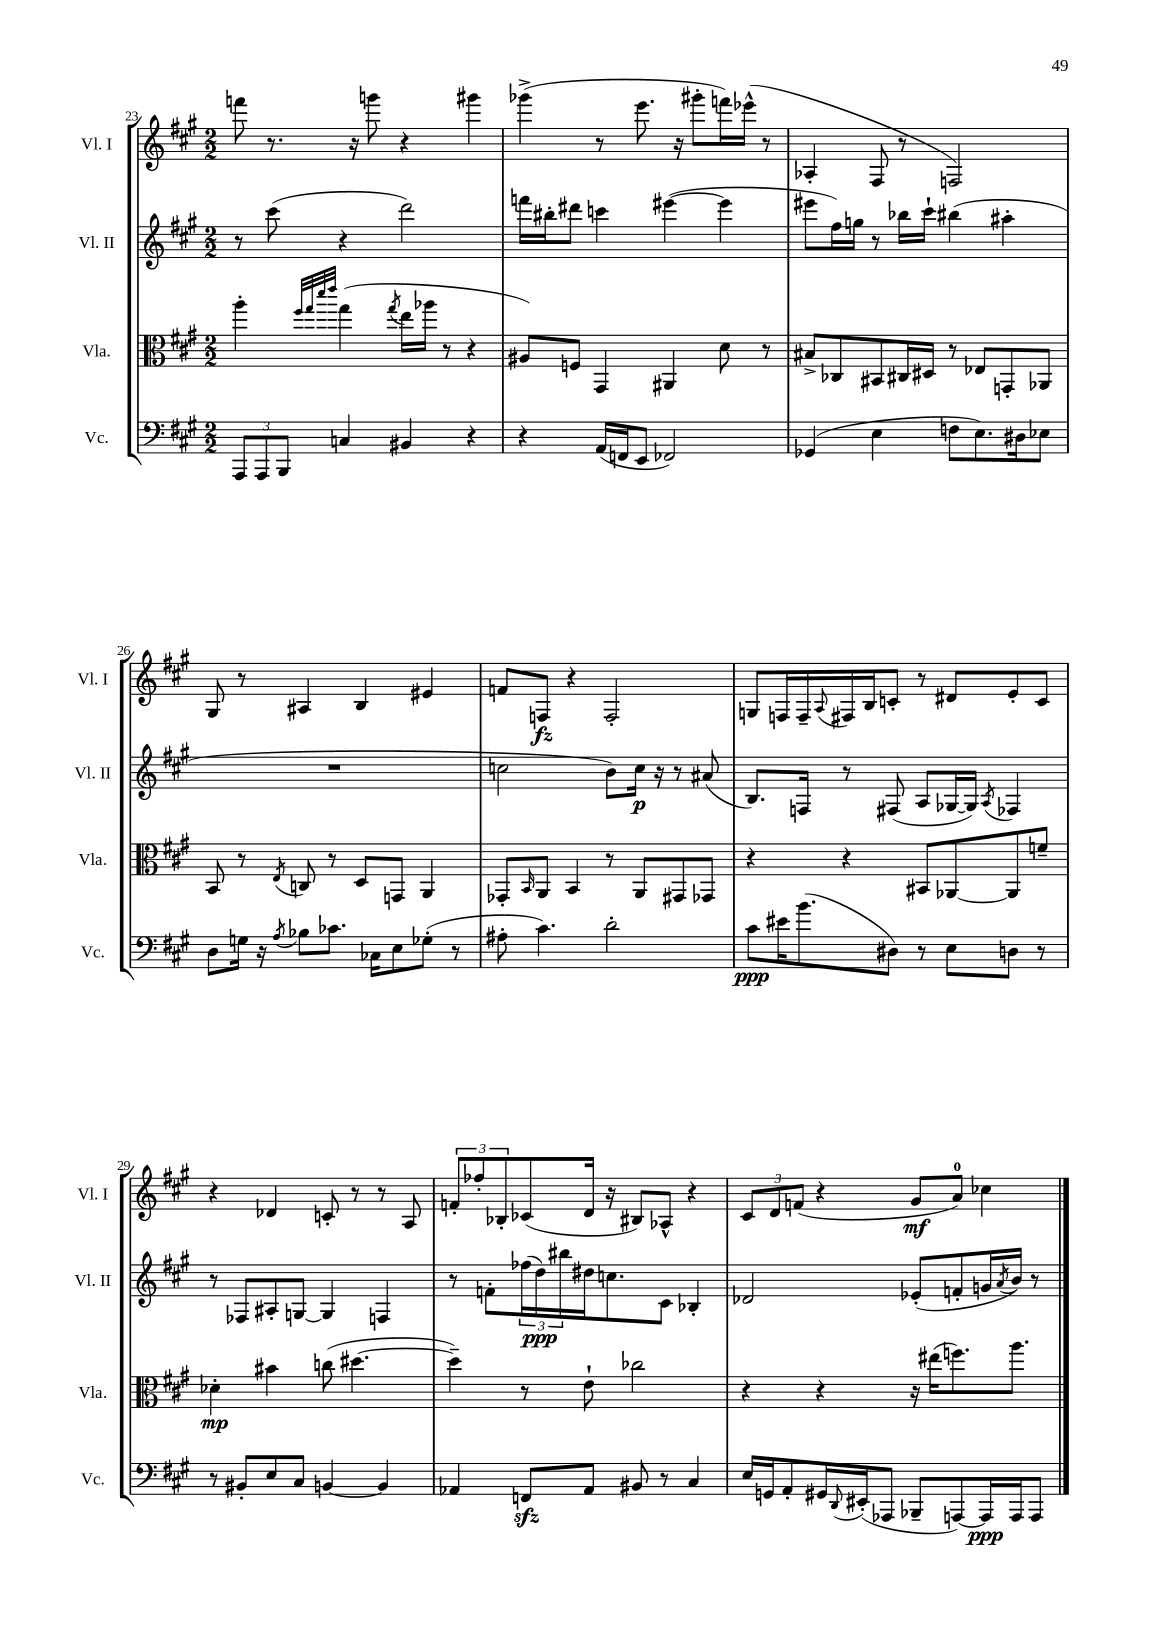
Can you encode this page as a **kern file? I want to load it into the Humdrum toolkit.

**kern	**kern	**kern	**kern
*staff4	*staff3	*staff2	*staff1
*clefF4	*clefC3	*clefG2	*clefG2
*k[f#c#g#]	*k[f#c#g#]	*k[f#c#g#]	*k[f#c#g#]
*M2/2	*M2/2	*M2/2	*M2/2
12AAA	4aa'	8r	8fff
12AAA	.	.	.
.	.	(8ccc#	8.r
12BBB	.	.	.
.	32qqff#	.	.
.	32qqgg#	.	.
.	32qqddd	.	.
.	32qqeee	.	.
4C	(4gg#	4r	.
.	.	.	16r
.	.	.	8ggg
.	8qgg#	.	.
4BB#	16ee	2ddd)	4r
.	16aa-	.	.
.	8r	.	.
4r	4r	.	4ggg#
=	=	=	=
4r	8A#)	16fff	(4ggg-^
.	.	16bb#'	.
.	8F	8ddd#	.
(16AA	4GG#	4ccc	8r
16FF	.	.	.
8EE	.	.	8.eee
2FF-)	4AA#	([4eee#	.
.	.	.	16r
.	.	.	8ggg#'
.	8d	4eee#]	16fff)
.	.	.	(16eee-^^
.	8r	.	8r
=	=	=	=
(4GG-	8B#^	8eee#	4A-'
.	8C-	16ff#)	.
.	.	16gg	.
4E	8BB#	8r	8F#
.	16C#	16bb-	8r
.	16D#	16ccc#`	.
8F	8r	(4bb#	2F)
8.E)	8E-	.	.
.	8GG'	4aa#'	.
16D#	.	.	.
8E-	8AA-	.	.
=	=	=	=
8D	8BB	1r	8G#
16G	8r	.	8r
16r	.	.	.
8qA	8qE	.	.
8B-	8C	.	4A#
8.c-	8r	.	.
.	8D	.	4B
16C-	.	.	.
8E	8GG	.	.
(8G-'	4AA	.	4e#
8r	.	.	.
=	=	=	=
8A#'	8GG-'	2cc	8f
.	16qqBB	.	.
4.c#)	8AA	.	8F
.	4BB	.	4r
2d'	8r	8b)	2F'
.	8AA	16cc	.
.	.	16r	.
.	8GG#	8r	.
.	8GG-	(8a#	.
=	=	=	=
8c#	4r	8.B)	8G
16e#	.	.	16F
(8.b	.	16F	16F~
.	.	.	8qqA
.	4r	8r	16F#
.	.	.	16B
8D#)	.	(8F#	8c'
8r	8BB#	8A	8r
8E	[8AA-	[16G-	8d#
.	.	16G-])	.
.	.	8qA	.
8D	8AA-]	4F-	8e'
8r	8f~	.	8c
=	=	=	=
8r	4d-'	8r	4r
8BB#'	.	8F-	.
8E	4b#	8A#'	4d-
8C#	.	[8G	.
[4BB	(8cc	4G]	8c'
.	[4.dd#	.	8r
4BB]	.	4F	8r
.	.	.	8A
=	=	=	=
4AA-	4dd#~])	8r	12f'
.	.	.	12ff-'
.	.	8f'	.
.	.	.	12B-'
8FF	8r	(24ff-	(8c-
.	.	24dd)	.
.	.	24bb#	.
8AA-	8e`	16dd#	16d
.	.	8.cc	16r
8BB#	2cc-	.	8B#)
8r	.	8c#	8A-^^
4C#	.	4B-'	4r
=	=	=	=
16E	4r	2d-	12c#
16GG	.	.	.
.	.	.	12d
8AA'	.	.	.
.	.	.	(12f
16GG#	4r	.	4r
8qqDD	.	.	.
(16EE#'	.	.	.
8AAA-	.	.	.
8BBB-~	16r	(8e-'	8g#
.	(16ee#	.	.
[8AAA)	8.ff)	8f'	8a)
16AAA]	.	16g	4cc-
.	.	8qa	.
16AAA	8.aa	16b)	.
8AAA	.	8r	.
==	==	==	==
*-	*-	*-	*-
